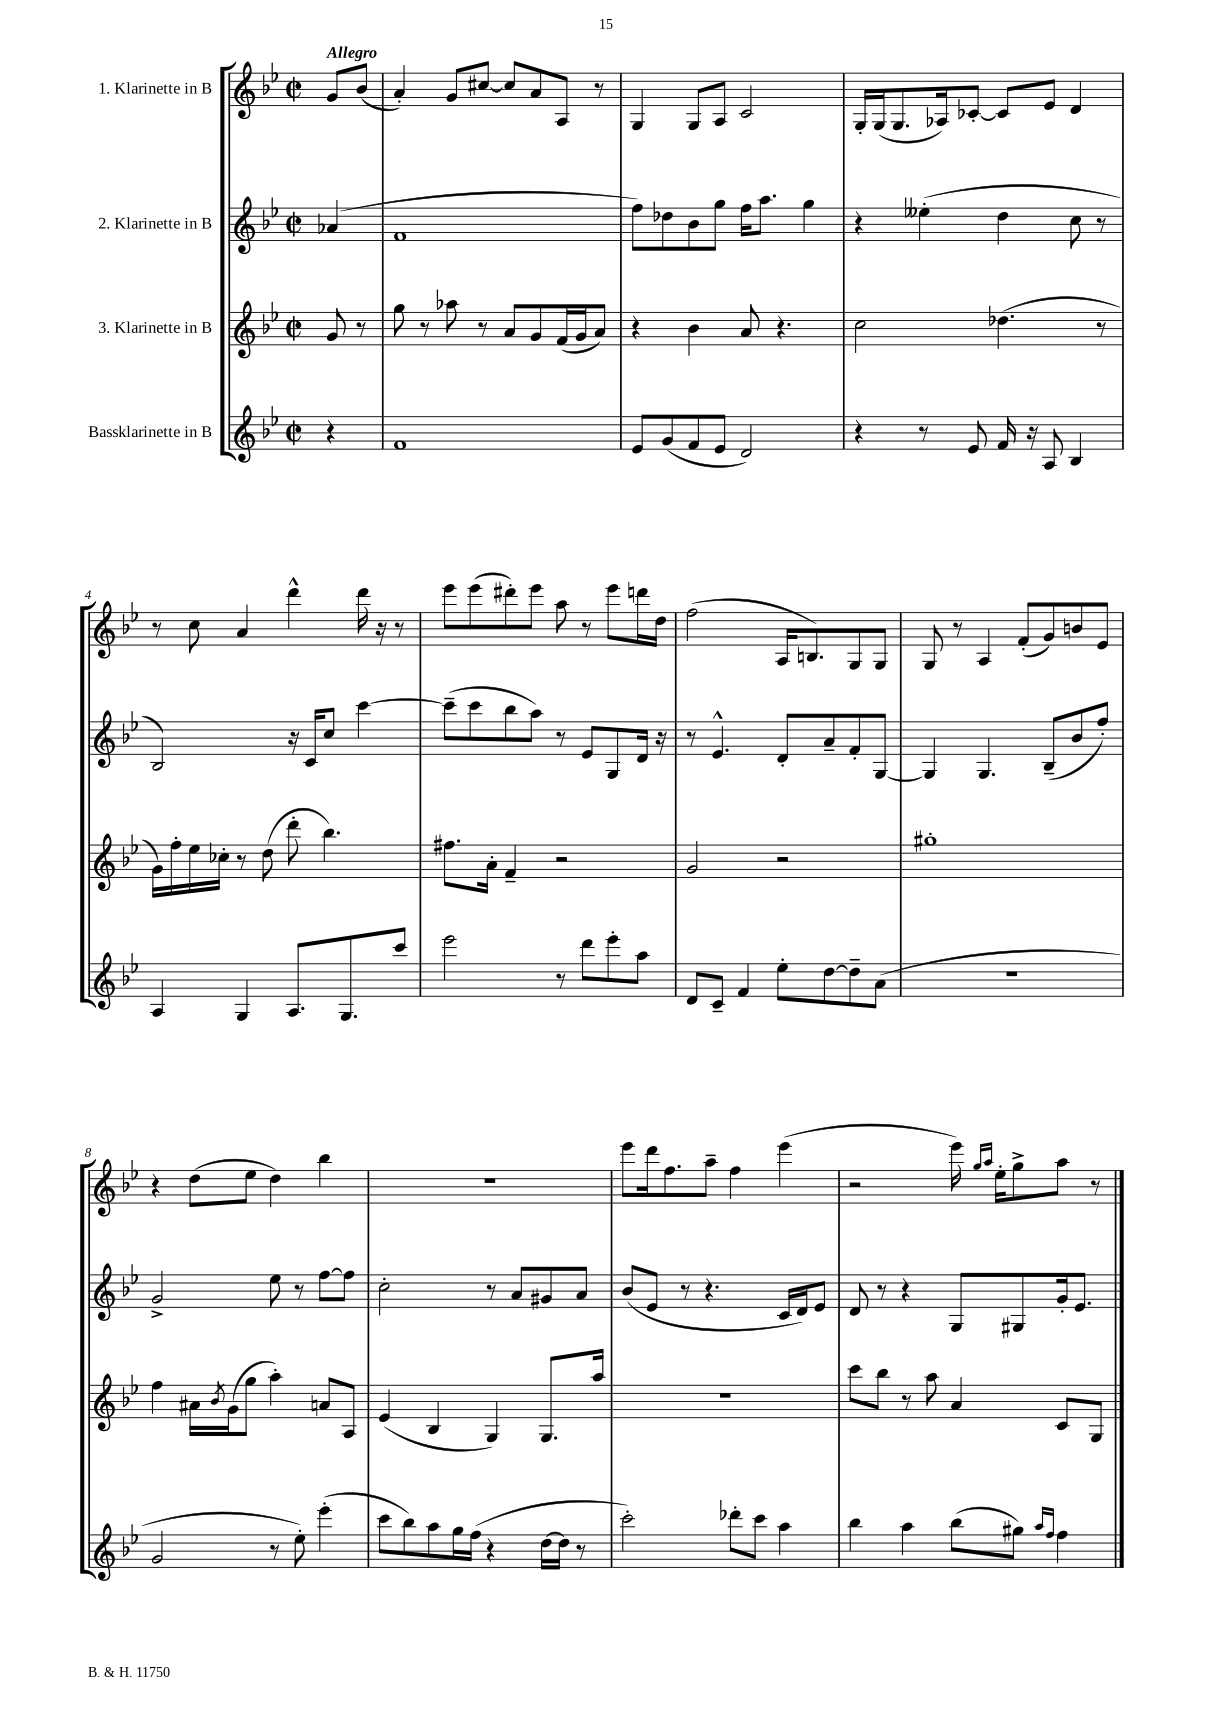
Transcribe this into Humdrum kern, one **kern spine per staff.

**kern	**kern	**kern	**kern
*part4	*part3	*part2	*part1
*staff4	*staff3	*staff2	*staff1
*I"Bassklarinette in B	*I"3. Klarinette in B	*I"2. Klarinette in B	*I"1. Klarinette in B
*clefG2	*clefG2	*clefG2	*clefG2
*k[b-e-]	*k[b-e-]	*k[b-e-]	*k[b-e-]
*M2/2	*M2/2	*M2/2	*M2/2
*met(c|)	*met(c|)	*met(c|)	*met(c|)
=	=	=	=
!	!	!	!LO:TX:a:B:t=Allegro
4r	8g/	(4a-X/	8g/L
.	8r	.	(8b-/J
=1	=1	=1	=1
1f	8gg\	1f	4a'/)
.	8r	.	.
.	8aa-X\	.	8g/L
.	8r	.	[8cc#X/J
.	8a/L	.	8cc#/L]
.	8g/	.	8a/
.	(16f/L	.	8A/J
.	16g/J	.	.
.	8a/J)	.	8r
=2	=2	=2	=2
8e-/L	4r	8ff\L)	4G/
(8g/	.	8dd-X\	.
8f/	4b-\	8b-\	8G/L
8e-/J	.	8gg\J	8A/J
2d/)	8a/	16ff\KL	2c/
.	.	8.aa\J	.
.	4.r	.	.
.	.	4gg\	.
=3	=3	=3	=3
4r	2cc\	4r	16G'/LL
.	.	.	(16G/J
.	.	.	8.G/
8r	.	(4ee--X'\	.
.	.	.	16A-X/k)
8e-/	.	.	[8c-X'/J
16f/	(4.dd-X\	4dd\	8c-/L]
16r	.	.	.
8A/	.	.	8e-/J
4B-/	.	8cc\	4d/
.	8r	8r	.
!!LO:LB:g=z
=4	=4	=4	=4
4A/	16g\LL)	2B-/)	8r
.	16ff'\	.	.
.	16ee-\	.	8cc\
.	16cc-X'\JJ	.	.
4G/	8r	.	4a/
.	(8dd\	.	.
8.A/L	8ddd'\	16r	4ddd^^\
.	.	16c/KL	.
.	4.bb-\)	8cc/J	.
8.G/	.	.	.
.	.	[4ccc\	16ddd\
.	.	.	16r
8ccc/J	.	.	8r
=5	=5	=5	=5
2eee-\	8.ff#X\L	(8ccc~\L]	8eee-\L
.	.	8ccc\	(8eee-\
.	16a'\Jk	.	.
.	4f~/	8bb-\	8ddd#X'\)
.	.	8aa\J)	8eee-\J
8r	2r	8r	8aa\
8ddd\L	.	8e-/L	8r
8eee-'\	.	8G/	8eee-\L
8aa\J	.	16d/Jk	16dddn\L
.	.	16r	16dd\JJ
=6	=6	=6	=6
8d/L	2g/	8r	(2ff\
8c~/J	.	4.e-^^/	.
4f/	.	.	.
8ee-'\L	2r	8d'/L	16A/KL
.	.	.	8.Bn/)
[8dd\	.	8a~/	.
8dd~\]	.	8f'/	8G/
(8a\J	.	[8G/J	8G/J
=7	=7	=7	=7
1r	1gg#X'	4G/]	8G/
.	.	.	8r
.	.	4.G/	4A/
.	.	.	(8f'/L
.	.	(8B-~/L	8g/)
.	.	8b-/	8bn/
.	.	8ff'/J)	8e-/J
!!LO:LB:g=z
=8	=8	=8	=8
2g/	4ff\	2g^/	4r
.	16a#X\LL	.	(8dd\L
.	8qb-/	.	.
.	(16g\J	.	.
.	8gg\J	.	8ee-\J
8r	4aa'\)	8ee-\	4dd\)
8ee-'\)	.	8r	.
(4eee-'\	8an/L	[8ff\L	4bb-\
.	8A/J	8ff\J]	.
=9	=9	=9	=9
8ccc\L	(4e-/	2cc'\	1r
8bb-\)	.	.	.
8aa\	4B-/	.	.
16gg\L	.	.	.
(16ff\JJ	.	.	.
4r	4G/)	8r	.
.	.	8a/L	.
[16dd\LL	8.G/L	8g#X/	.
16dd\JJ]	.	.	.
8r	.	8a/J	.
.	16aa/Jk	.	.
=10	=10	=10	=10
2ccc'\)	1r	(8b-/L	8eee-\L
.	.	8e-/J	16ddd\k
.	.	.	8.ff\
.	.	8r	.
.	.	4.r	8aa~\J
8ddd-X'\L	.	.	4ff\
8ccc\J	.	.	.
4aa\	.	16c/LL	(4eee-\
.	.	16d/J)	.
.	.	8e-/J	.
=11	=11	=11	=11
4bb-\	8ccc\L	8d/	2r
.	8bb-\J	8r	.
4aa\	8r	4r	.
.	8aa\	.	.
(8bb-\L	4a/	8G/L	16eee-\)
.	.	.	16qqgg/LL
.	.	.	16qqaa/JJ
.	.	.	16ee-'\KL
8gg#X\J)	.	8G#X/	8gg^\
16qqaa/LL	.	.	.
16qqff/JJ	.	.	.
4ff\	8c/L	16g'/k	8aa\J
.	.	8.e-/J	.
.	8G/J	.	8r
==	==	==	==
*-	*-	*-	*-
